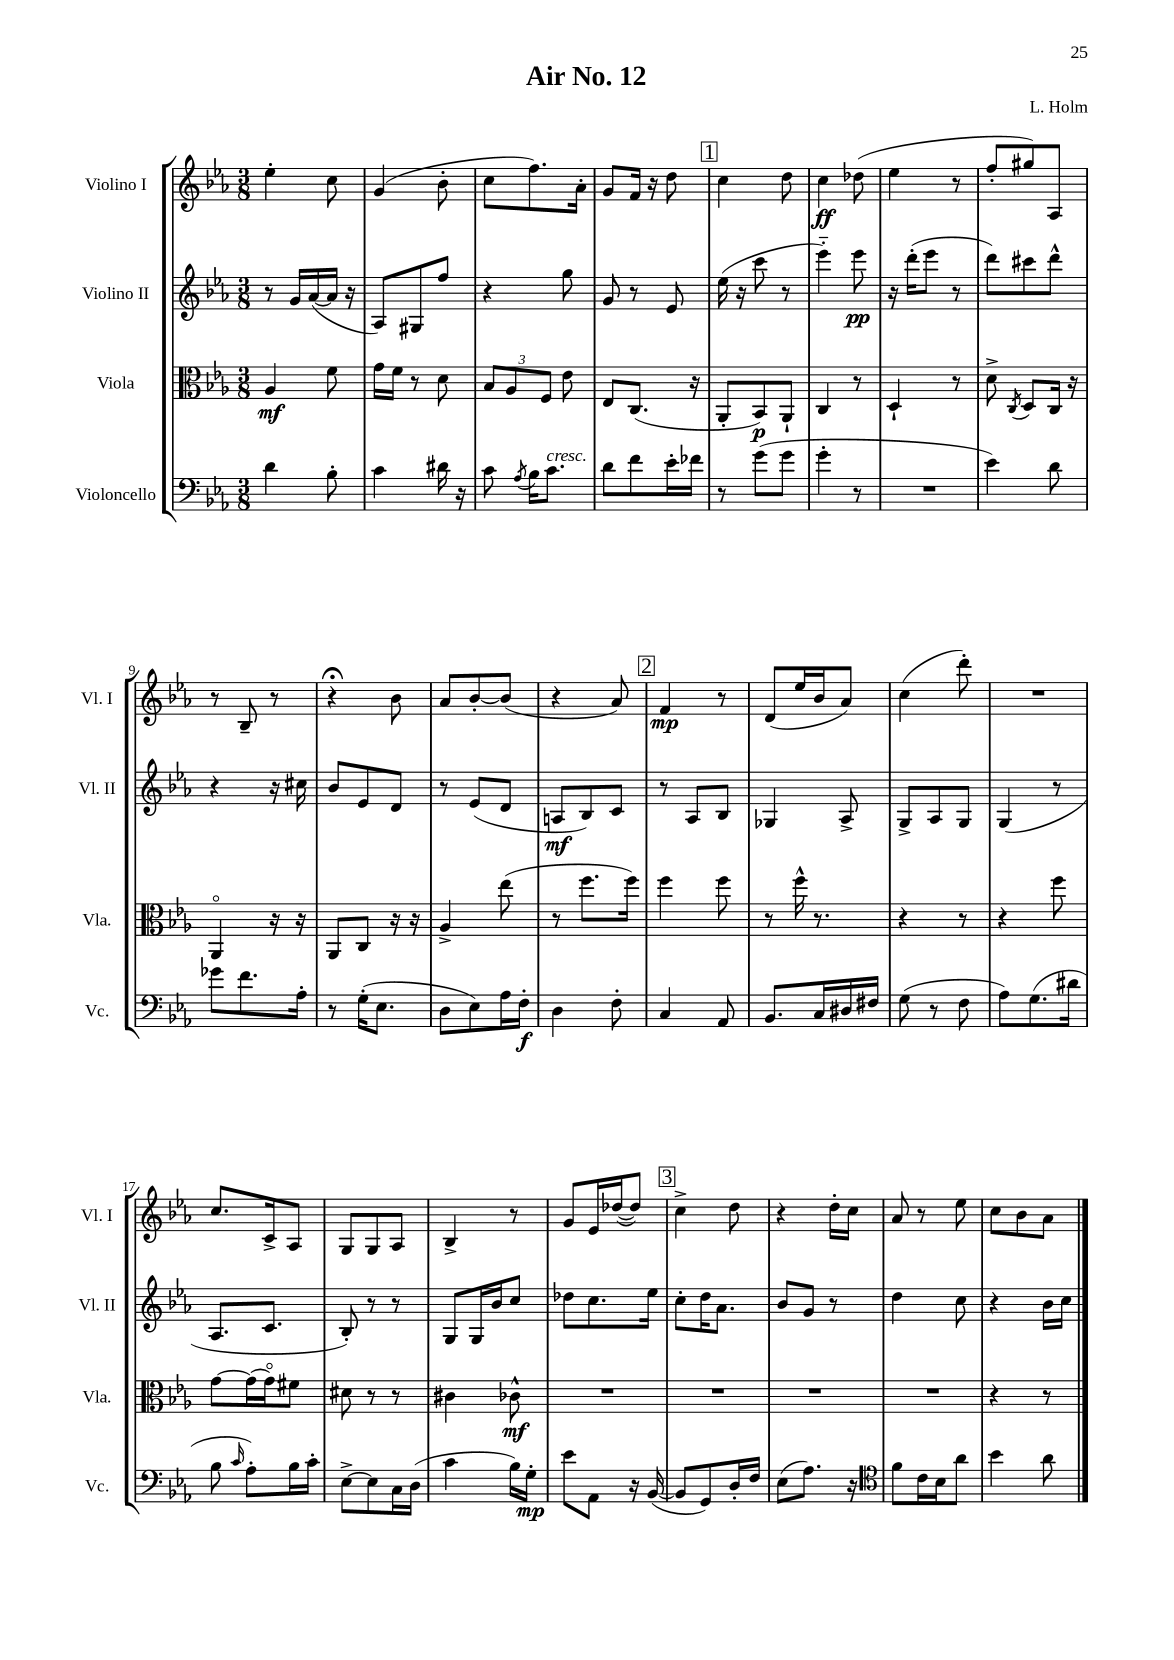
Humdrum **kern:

**kern	**kern	**kern	**kern
*staff4	*staff3	*staff2	*staff1
*clefF4	*clefC3	*clefG2	*clefG2
*k[b-e-a-]	*k[b-e-a-]	*k[b-e-a-]	*k[b-e-a-]
*M3/8	*M3/8	*M3/8	*M3/8
4d	4A-	8r	4ee-'
.	.	16g	.
.	.	([16a-	.
8B-'	8f	16a-]	8cc
.	.	16r	.
=	=	=	=
4c	16g	8A-)	(4g
.	16f	.	.
.	8r	8G#	.
16d#	8d	8ff	8b-'
16r	.	.	.
=	=	=	=
8c	12B-	4r	8cc
.	12A-	.	.
8qA-	.	.	.
16B-	.	.	8.ff)
.	12F	.	.
8.c	.	.	.
.	8e-	8gg	.
.	.	.	16a-'
=	=	=	=
8d	8E-	8g	8g
8f	(8.C	8r	16f
.	.	.	16r
16e-'	.	8e-	8dd
16f-	16r	.	.
=	=	=	=
8r	8AA-'	(16ee-	4cc
.	.	16r	.
(8g	8BB-)	8ccc	.
8g	8AA-`	8r	8dd
=	=	=	=
4g'	4C	4eee-'~)	4cc
8r	8r	8eee-	(8dd-
=	=	=	=
4.r	4D`	16r	4ee-
.	.	(16ddd'	.
.	.	8eee-	.
.	8r	8r	8r
=	=	=	=
4e-)	8d^	8ddd)	8ff'
.	8qC	.	.
.	8D	8ccc#	8gg#)
8d	16C	8ddd^^	8A-
.	16r	.	.
=	=	=	=
8g-	4AA-o	4r	8r
8.f	.	.	8B-~
.	16r	16r	8r
16A-'	16r	16cc#	.
=	=	=	=
8r	8AA-	8b-	4r;
(16G'	8C	8e-	.
8.E-	.	.	.
.	16r	8d	8b-
.	16r	.	.
=	=	=	=
8D	4A-^	8r	8a-
8E-)	.	(8e-	[8b-'
16A-	(8ee-	8d	(8b-]
16F'	.	.	.
=	=	=	=
4D	8r	8A	4r
.	8.ff	8B-)	.
8F'	.	8c	8a-)
.	16ff)	.	.
=	=	=	=
4C	4ff	8r	4f
.	.	8A-	.
8AA-	8ff	8B-	8r
=	=	=	=
8.BB-	8r	4G-	(8d
.	16ff^^	.	16ee-
16C	8.r	.	16b-
16D#	.	8A-^	8a-)
16F#	.	.	.
=	=	=	=
(8G	4r	8G^	(4cc
8r	.	8A-	.
8F	8r	8G	8ddd')
=	=	=	=
8A-)	4r	(4G	4.r
(8.G	.	.	.
.	8ff	8r	.
16d#	.	.	.
=	=	=	=
8B-	[8g	8.A-	8.cc
16qqc	.	.	.
8A-')	(16g]	.	.
.	16go)	8.c	16c^
16B-	8f#	.	8A-
16c'	.	.	.
=	=	=	=
[8E-^	8d#	8B-')	8G
8E-]	8r	8r	8G
16C	8r	8r	8A-
(16D	.	.	.
=	=	=	=
4c	4c#	8G	4B-^
.	.	16G	.
.	.	16b-	.
16B-)	8c-^^	8cc	8r
16G'	.	.	.
=	=	=	=
8e-	4.r	8dd-	8g
8AA-	.	8.cc	16e-
.	.	.	([16dd-
16r	.	.	8dd-])
([16BB-	.	16ee-	.
=	=	=	=
8BB-]	4.r	8cc'	4cc^
8GG)	.	16dd	.
.	.	8.a-	.
16D'	.	.	8dd
16F	.	.	.
=	=	=	=
(8E-	4.r	8b-	4r
8.A-)	.	8g	.
.	.	8r	16dd'
16r	.	.	16cc
=	=	=	=
*clefC4	*	*	*
8f	4.r	4dd	8a-
16c	.	.	8r
16B-	.	.	.
8a-	.	8cc	8ee-
=	=	=	=
4b-	4r	4r	8cc
.	.	.	8b-
8a-	8r	16b-	8a-
.	.	16cc	.
==	==	==	==
*-	*-	*-	*-
